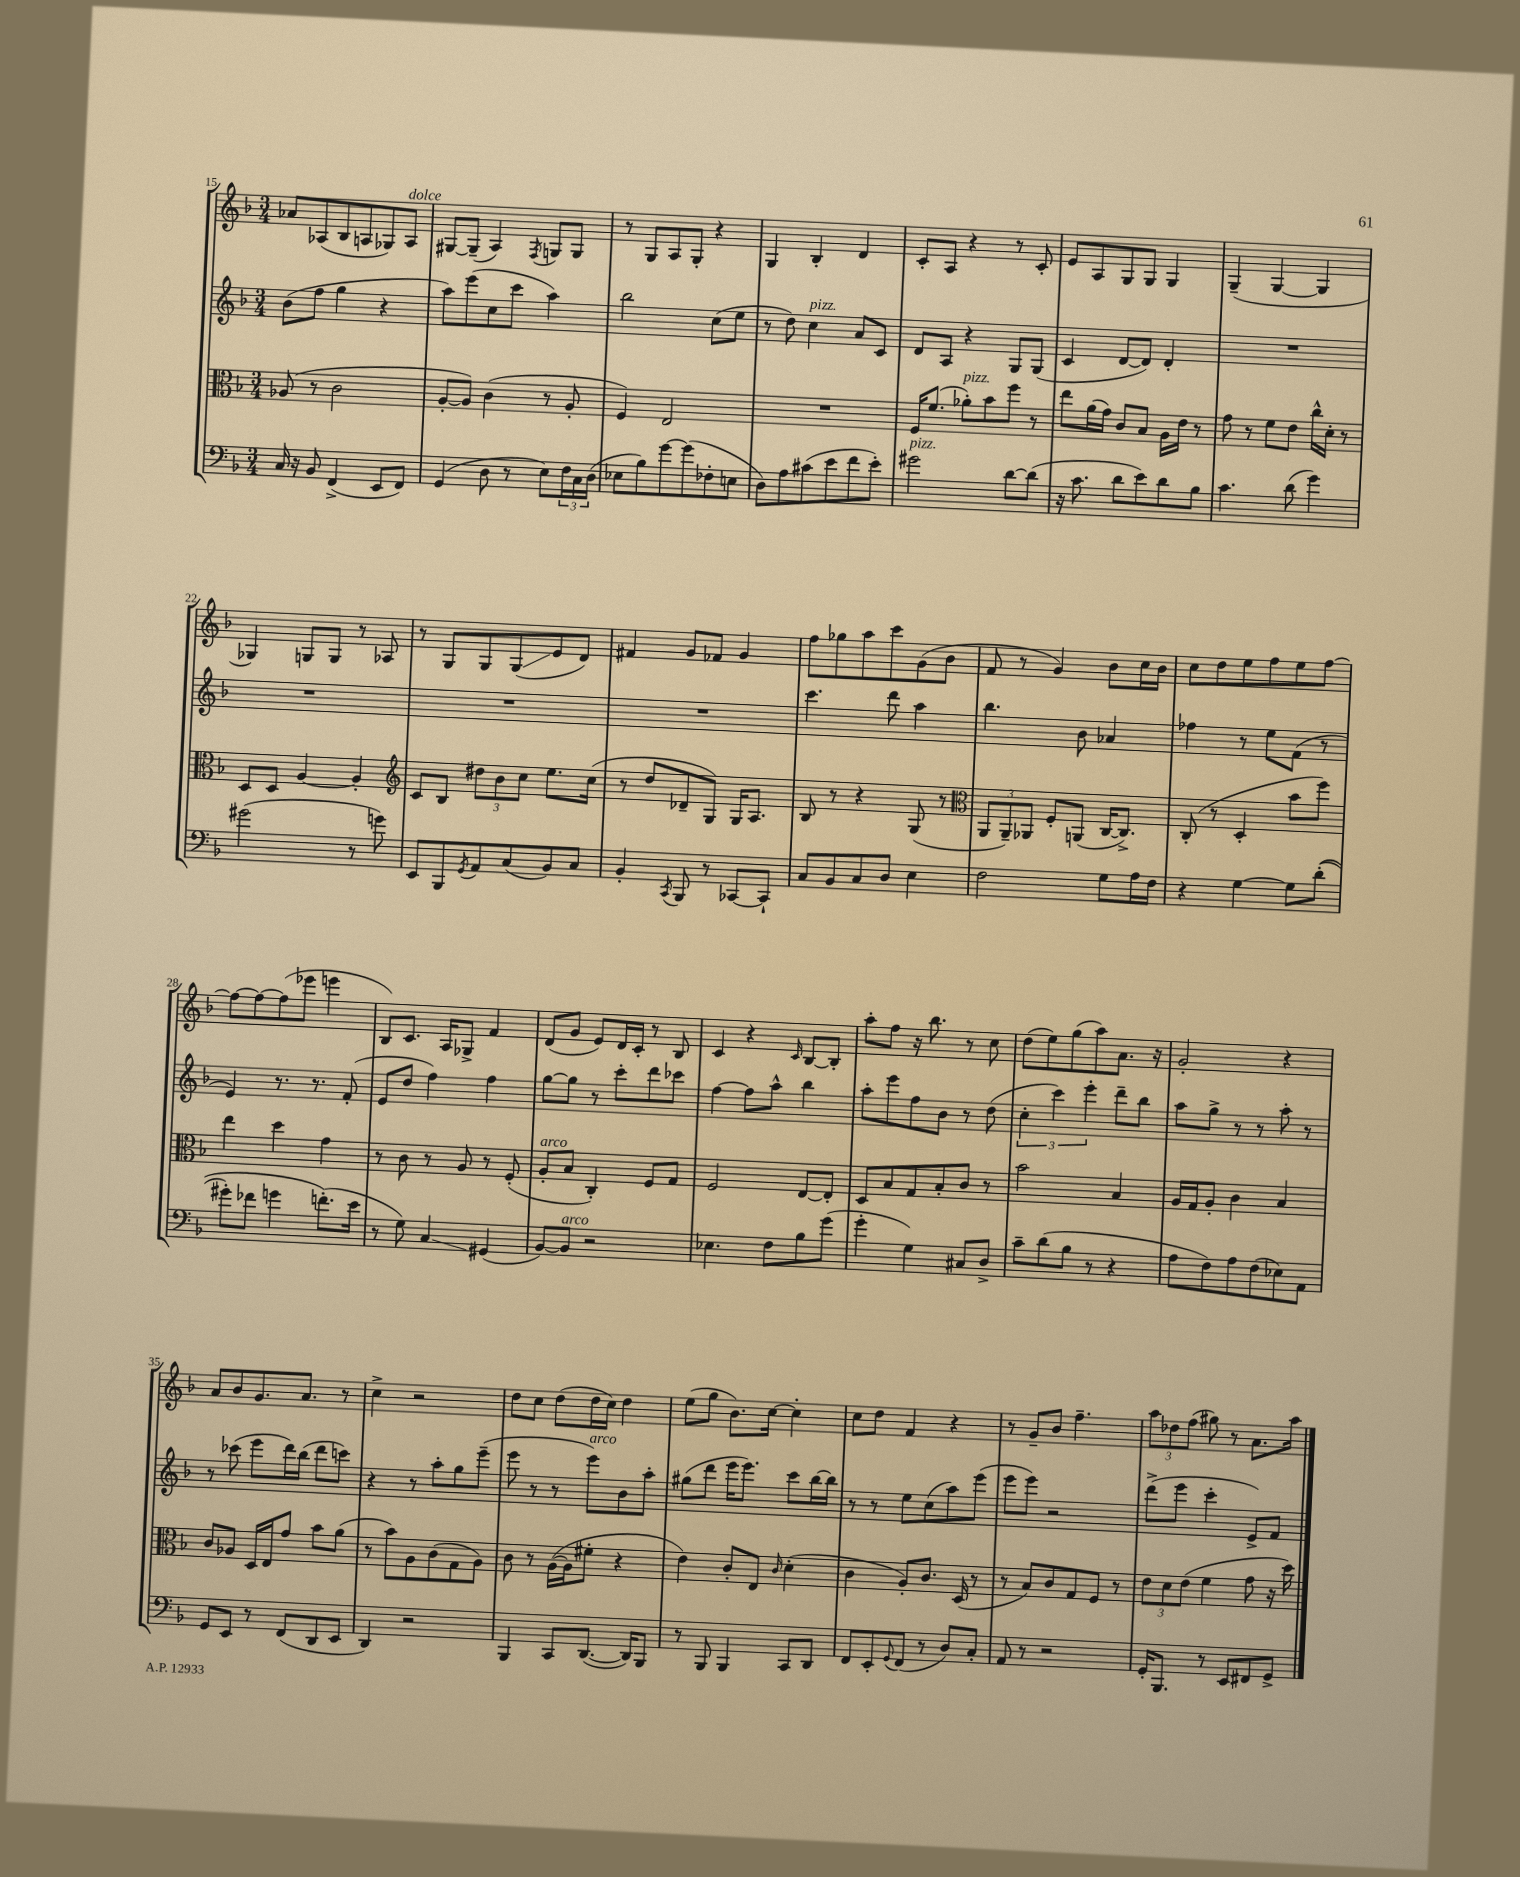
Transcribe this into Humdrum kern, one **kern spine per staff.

**kern	**kern	**kern	**kern
*staff4	*staff3	*staff2	*staff1
*clefF4	*clefC3	*clefG2	*clefG2
*k[b-]	*k[b-]	*k[b-]	*k[b-]
*M3/4	*M3/4	*M3/4	*M3/4
16C	(8A-	(8b-	8a-
16r	.	.	.
8BB-	8r	8ff	(8A-
(4FF^	2c	4gg	8B-
.	.	.	8A
8EE	.	4r	8G-)
8FF)	.	.	8A
=	=	=	=
(4GG	[8A'	8aa)	[8G#
.	8A])	(8eee	(8G#~]
8D	(4c	8cc	4A)
8r	.	8ccc	.
.	.	.	8qF
8E)	8r	4aa)	8G
24F	8A'	.	8G
24C	.	.	.
(24D	.	.	.
=	=	=	=
8E-	4F)	2bb-	8r
8B-)	.	.	8G
[8g	2E	.	8A
(8g]	.	.	8G'
8F-'	.	(8cc	4r
8E	.	8ee	.
=	=	=	=
8D)	2.r	8r	4G
8A	.	8dd)	.
(8c#	.	4cc	4B-'
8e	.	.	.
8f	.	8a	4d
8e')	.	8c	.
=	=	=	=
2g#	16F	8d	8c'
.	(8.f	.	.
.	.	8A	8A
.	8a-')	4r	4r
.	8b-	.	.
[8d	8ff	8G	8r
(8d]	8r	(8G	8c'
=	=	=	=
16r	8ee	4c	8e
8.c	.	.	.
.	(16a	.	8A
.	16g)	.	.
8d	8c	[8d	8G
8e)	8B-	8d])	8G
8d	16A	4d'	4G
.	16e	.	.
8B-	8r	.	.
=	=	=	=
4.c	8g	2.r	(4G~
.	8r	.	.
.	8f	.	[4G
(8d	8e	.	.
4g)	16cc^^	.	4G]
.	16d'	.	.
.	8r	.	.
=	=	=	=
(2g#	8D	2.r	4G-)
.	8D	.	.
.	[4A	.	8G
.	.	.	8G
8r	4A']	.	8r
8g)	.	.	8A-
=	=	=	=
*	*clefG2	*	*
8EE	8c	2.r	8r
8BBB-	8B-	.	8G
8qGG	.	.	.
8AA	12dd#	.	8G
.	12b-	.	.
(8C	.	.	(8G
.	12cc	.	.
8BB-)	8.ee	.	8e
8C	.	.	8d)
.	(16cc	.	.
=	=	=	=
4BB-'	8r	2.r	4f#
.	8dd	.	.
8qCC	.	.	.
8BBB-	8d-~	.	8g
8r	8G)	.	8f-
[8CC-	16G	.	4g
.	8.A	.	.
8CC-`]	.	.	.
=	=	=	=
8C	8B-	4.ccc	8ff
8BB-	8r	.	8gg-
8C	4r	.	8aa
8D	.	8ddd	8ccc
4E	(8G	4aa	(8g
.	8r	.	8b-
=	=	=	=
*	*clefC3	*	*
2F	12AA	4.bb-	8f
.	12AA~)	.	.
.	.	.	8r
.	12AA-	.	.
.	8F'	.	4g)
.	(8AA	8b-	.
8G	[16C	4a-	8b-
.	8.C^])	.	.
16A	.	.	16cc
16F	.	.	16b-
=	=	=	=
4r	(8C'	4ff-	8cc
.	8r	.	8dd
[4G	4D'	8r	8ee
.	.	8ee	8ff
8G]	8b-	(8f	8ee
&((8d'	8ff)	8r	[8ff
=	=	=	=
8g#')	4ee	4e)	8ff_
8f-	.	.	8ff_
4g	4dd	8.r	(8ff]
.	.	.	8eee-
.	.	8.r	.
(8.f'&)	4g	.	4eee
.	.	(8f'	.
16e	.	.	.
=	=	=	=
8r	8r	8e	8B-)
8G)	8c	8dd	8.c
4C	8r	4ff)	.
.	.	.	16A
.	8A	.	8G-^
(4GG#	8r	4ff	4f
.	(8F'	.	.
=	=	=	=
[8BB-)	8A'	[8gg	(8d
8BB-]	8B-	8gg]	8g
2r	4C')	8r	8e)
.	.	8ccc'	16d
.	.	.	16c'
.	8F	8ddd	8r
.	8G	8ccc-	8B-
=	=	=	=
4.E-	2F	[4ff	4c
.	.	8ff]	4r
8F	.	8aa^^	.
.	.	.	16qqc
8B-	[8E	4bb-	[8B-
(8g	8E']	.	8B-']
=	=	=	=
4g'	8D	8aa'	8aa'
.	8B-	8eee	8ff
4G)	8G	8ff	16r
.	.	.	8.bb-
.	8B-'	8b-	.
8C#	8c	8r	8r
8D^	8r	(8dd	8cc
=	=	=	=
8c~	2b-	6cc'	(8dd
(8d	.	.	8ee)
.	.	6ccc)	.
8B-	.	.	(8gg
.	.	6eee'	.
8r	.	.	8aa)
4r	4B-	8ddd~	8.a
.	.	8bb-	.
.	.	.	16r
=	=	=	=
8A	16A	8aa	2g'
.	16G	.	.
8F)	8A'	8gg^	.
8A	4c	8r	.
(8F	.	8r	.
8E-)	4B-	8aa'	4r
8AA	.	8r	.
=	=	=	=
8GG	8c	8r	8a
8EE	8A-	(8ccc-	8b-
8r	16D	8eee	8.g
.	16E	.	.
(8FF	8g	16ddd)	.
.	.	(16bb-	8.a
8DD	8b-	8ddd	.
8EE	(8a	8ccc)	8r
=	=	=	=
4DD)	8r	4r	4cc^
.	8b-)	.	.
2r	8A	8r	2r
.	(8c	8aa'	.
.	8G	8gg	.
.	8A)	(8eee~	.
=	=	=	=
4BBB-	8c	8eee	8dd
.	8r	8r	8cc
8CC	([16A	8r	(8dd
.	16A]	.	.
([8.DD	8f#'	8eee)	16dd
.	.	.	16cc)
.	4r	8b-	4dd
16DD])	.	.	.
8BBB-	.	8aa'	.
=	=	=	=
8r	4e)	(8gg#	(8ee
8BBB-	.	8ddd	8gg
4BBB-	8c'	16eee	8.b-)
.	.	8.eee)	.
.	8E	.	.
.	.	.	[16cc
.	16qqc	.	.
8CC	(4d'	8ccc	4cc']
8DD	.	[16bb-	.
.	.	16bb-]	.
=	=	=	=
8FF	4c	8r	8cc
8EE'	.	8r	8dd
8qqGG	.	.	.
(8FF	8A')	8ee	4f
8r	8.c	(8cc	.
8D)	.	8aa)	4r
.	(16D	.	.
8C'	8r	(8eee	.
=	=	=	=
8AA	8r	8eee	8r
8r	8B-)	8eee)	8g~
2r	8c	2r	8b-
.	8G	.	4.ff~
.	8F	.	.
.	8r	.	.
=	=	=	=
16GG'	12e	(8ddd^	12aa
8.BBB-	.	.	.
.	12d	.	12dd-
.	.	8eee	.
.	(12e	.	(12ff
8r	4f	4ccc'	8gg#)
8EE	.	.	8r
8FF#	8g	8e^)	8.a
8GG^	16r	8f	.
.	16dd)	.	16aa
==	==	==	==
*-	*-	*-	*-
